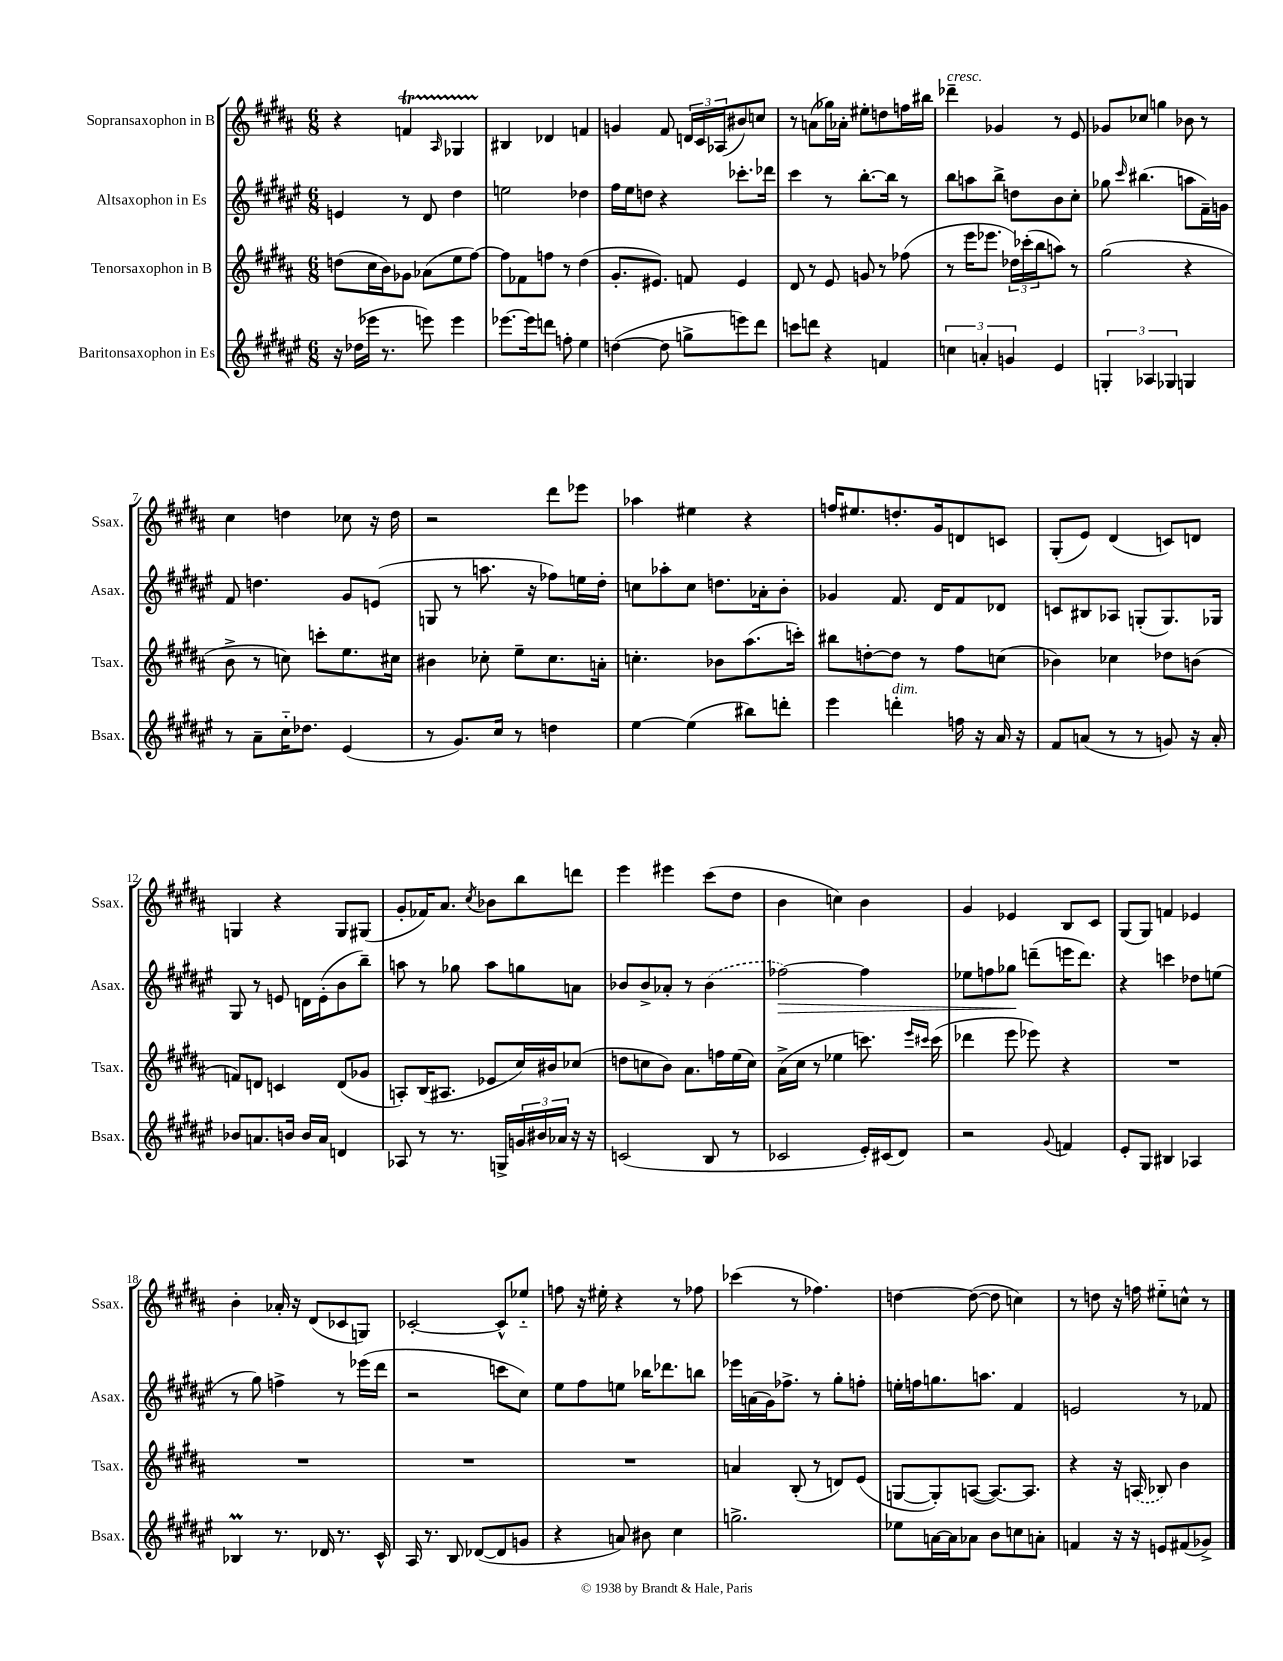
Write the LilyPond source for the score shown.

<<
\new StaffGroup <<
\new Staff = "s0" \with { instrumentName = "Sopransaxophon in B" shortInstrumentName = "Ssax." } {
    \clef treble \key b \major \numericTimeSignature \time 6/8
    r4 f'4\startTrillSpan \grace { ais16 } ges4 |
    bis4\stopTrillSpan des'4 f'4 |
    g'4 fis'8 \tuplet 3/2 { d'16 cis'16 aes16( } bis'8) c''8 |
    r8 a'8( ges''16) aes'16-. eis''8-. d''8 f''16 bis''16 |
    des'''4--^\markup { \italic "cresc." } ges'4 r8 e'8 |
    ges'8 ces''8 g''4 bes'8 r8 |
    cis''4 d''4 ces''8 r16 d''16 |
    r2 dis'''8 ees'''8 |
    aes''4 eis''4 r4 |
    f''16 eis''8. d''8.-. gis'16 d'8 c'8 |
    gis8-.( e'8) dis'4( c'8) d'8 |
    g4 r4 g8 gis8( |
    gis'8-. fes'16) ais'8. \acciaccatura { cis''8 } bes'8 b''8 d'''8 |
    e'''4 eis'''4 cis'''8( dis''8 |
    b'4 c''4) b'4 |
    gis'4 ees'4 b8 cis'8 |
    gis8( gis8) f'4 ees'4 |
    b'4-. aes'16-. r16 dis'8( ces'8 g8) |
    ces'2~-. ces'8-^ ees''8-_ |
    f''8 r16 eis''16-. r4 r8 fes''8 |
    ces'''4( r8 fes''4.) |
    d''4~ d''8~( d''8 c''4) |
    r8 d''8 r16 f''16 eis''8-_ c''8-^ r8 \bar "|." |
}
\new Staff = "s1" \with { instrumentName = "Altsaxophon in Es" shortInstrumentName = "Asax." } {
    \clef treble \key fis \major \numericTimeSignature \time 6/8
    e'4 r8 dis'8 dis''4 |
    e''2 des''4 |
    fis''16 eis''16 d''8 r4 ces'''8.-. des'''16 |
    cis'''4 r8 b''8.~-. b''16 r8 |
    b''8 a''8 b''8-> d''8 b'8 cis''8-. |
    ges''8 \grace { cis'''16 } bis''4.( a''8 fis'16--) g'16 |
    fis'8 d''4. gis'8 e'8( |
    g8 r8 a''8. r16 fes''8) e''16 dis''16-. |
    c''8 aes''8-. c''8 d''8. aes'16-. b'8-. |
    ges'4 fis'8. dis'16 fis'8 des'8 |
    c'8 bis8 aes8 g8-.( g8.) ges16 |
    gis8 r8 e'8 d'16 e'16-.( b'8 b''8--) |
    a''8 r8 ges''8 a''8 g''8 a'8 |
    bes'8 bes'8-> aes'8-. r8 \once \slurDashed bes'4( |
    fes''2~\>) fes''4 |
    ees''8 f''8 ges''8\! d'''8--( e'''16 d'''8.) |
    r4 c'''4 des''8 e''8( |
    r8 gis''8) f''4-> r8 ees'''16( dis'''16 |
    r2 c'''8 cis''8) |
    eis''8 fis''8 e''8 bes''16 des'''8. b''8 |
    ees'''16 a'16( gis'16) fes''8.-> r8 gis''8-. f''8-. |
    e''16-. f''16 g''8. a''8. fis'4 |
    e'2 r8 fes'8 \bar "|." |
}
\new Staff = "s2" \with { instrumentName = "Tenorsaxophon in B" shortInstrumentName = "Tsax." } {
    \clef treble \key b \major \numericTimeSignature \time 6/8
    d''8( cis''16 b'16) ges'8 aes'8( e''8 fis''8~) |
    fis''8 fes'8 f''8 r8 dis''4( |
    gis'8.-. eis'8.) f'8 eis'4 |
    dis'8 r8 e'8 g'8 r8 fes''8( |
    r8 e'''16 ees'''8. \tuplet 3/2 { des''16) ces'''16-.( b''16 } a''8) r8 |
    gis''2( r4 |
    b'8-> r8 c''8) c'''8-. e''8. cis''16 |
    bis'4 ces''8-. e''8-- ces''8. a'16-. |
    c''4.-. bes'8 ais''8.( c'''16-.) |
    bis''8 d''8~-. d''8 r8 fis''8 c''8( |
    bes'4) ces''4 des''8 b'8( |
    f'8) d'8 c'4 d'8( ges'8 |
    a8-.) b16( ais8. ees'8 cis''16) bis'16 ces''8( |
    d''8 c''8 b'8) ais'8. f''16 e''16( c''16) |
    ais'16->( cis''16 r8 ees''4 c'''8.) \grace { e'''16 cis'''16 } cis'''16( |
    des'''4 e'''8 ees'''8) r4 |
    R2. |
    R2. |
    R2. |
    R2. |
    a'4 b8-.( r8 d'8) e'8( |
    g8~ g8-.) a8~( a8.~) a8. |
    r4 r16 \once \slurDashed a16( bes8) b'4 \bar "|." |
}
\new Staff = "s3" \with { instrumentName = "Baritonsaxophon in Es" shortInstrumentName = "Bsax." } {
    \clef treble \key fis \major \numericTimeSignature \time 6/8
    r16 des''16( ees'''16 r8. e'''8) e'''4 |
    ees'''8.~ ees'''16 d'''8 f''8-. eis''4 |
    d''4~( d''8 g''8-> e'''8) dis'''8 |
    c'''8 d'''8 r4 f'4 |
    \tuplet 3/2 { c''4 a'4-. g'4 } eis'4 |
    \tuplet 3/2 { g4-. aes4 ges4 } g4 |
    r8 ais'8-- cis''16-_ des''8. eis'4( |
    r8 gis'8.) cis''16 r8 d''4 |
    eis''4~ eis''4( bis''8) d'''8-. |
    eis'''4 d'''4-.^\markup { \italic "dim." } f''16 r16 ais'16 r16 |
    fis'8 a'8( r8 r8 g'8) r16 a'16-. |
    bes'8 a'8. b'16 b'16 a'16 d'4 |
    aes8 r8 r8. g16-> \tuplet 3/2 { g'16 bis'16 aes'16 } r16 r16 |
    c'2( b8 r8 |
    ces'2 eis'16-.) cis'16( dis'8) |
    r2 \appoggiatura { gis'8 } f'4 |
    eis'8-. gis8 bis4 aes4 |
    bes4\prall r8. des'16 r8. cis'16-^ |
    ais16 r8. b8 des'8~( des'8 g'8 |
    r4 a'8) bis'8 cis''4 |
    g''2.-> |
    ees''8 a'16~ a'16 aes'8 b'8 c''8 a'8-. |
    f'4 r16 r16 e'8 fis'8( ges'8->) \bar "|." |
}
>>
>>
